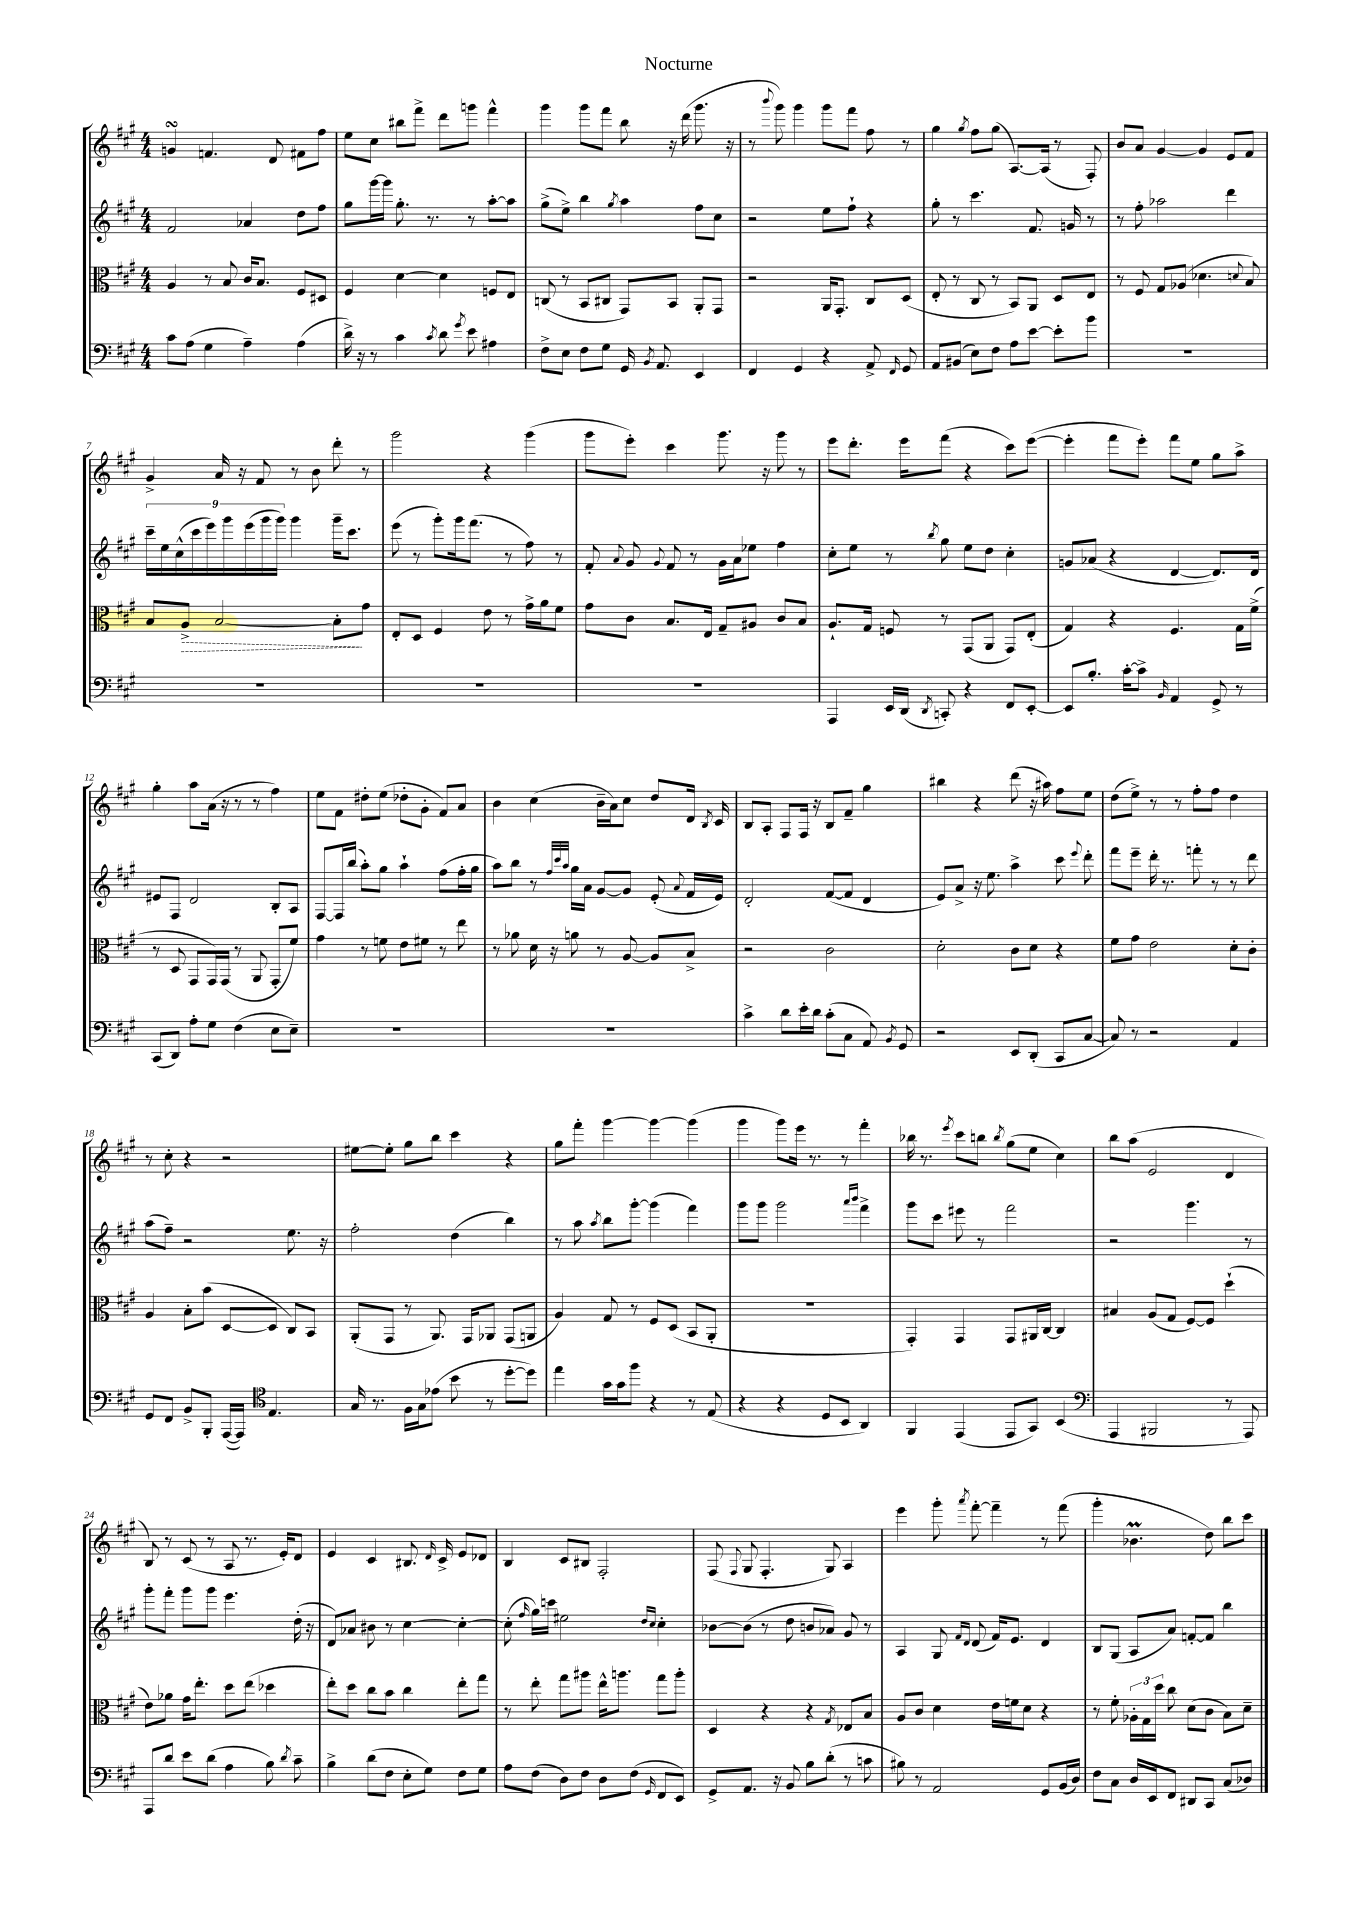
\header { title = "Nocturne" }
<<
\new StaffGroup <<
\new Staff = "s0" {
    \clef treble \key a \major \numericTimeSignature \time 4/4
    \autoBeamOff g'4\turn f'4. d'8 fis'8[ fis''8] |
    e''8[ cis''8] bis''8[ fis'''8]-> d'''8[ g'''8] fis'''4-^ |
    gis'''4 gis'''8[ fis'''8] b''8 r16 d'''16( gis'''8. r16 |
    r8 \appoggiatura { b'''8 } gis'''8) gis'''4 gis'''8[ fis'''8] fis''8 r8 |
    gis''4 \acciaccatura { gis''8 } fis''8[ gis''8]( a8.[~) a16]( r8 fis8-.) |
    b'8[ a'8] gis'4~ gis'4 e'8[ fis'8] |
    gis'4-> a'16 r16 fis'8 r8 b'8 d'''8-. r8 |
    gis'''2 r4 gis'''4( |
    gis'''8[ e'''8]-.) cis'''4 gis'''8. r16 gis'''8 r8 |
    e'''8[ d'''8.]-. e'''16[ fis'''8]( r4 cis'''8[) e'''8]~( |
    e'''4-. fis'''8[ e'''8]-.) fis'''8[ e''8] gis''8[ a''8]-> |
    gis''4-. a''8[ a'16]( r16 r8 r8 fis''4) |
    e''8[ fis'8] dis''8[-. e''8]( des''8[-. gis'8]-. fis'8[) a'8] |
    b'4 cis''4( b'16[-- a'16) cis''8] d''8[ d'16] \acciaccatura { b8 } cis'16 |
    b8[ a8]-. fis8[ fis16] r16 b8[ fis'8]-- gis''4 |
    bis''4 r4 d'''8( r16 ais''16) fis''8[ e''8] |
    d''8[( e''8]->) r8 r8 fis''8[-. fis''8] d''4 |
    r8 cis''8-. r4 r2 |
    eis''8[~ eis''8]-. gis''8[ b''8] cis'''4 r4 |
    gis''8[ fis'''8]-. gis'''4~ gis'''4~ gis'''4( |
    gis'''4 gis'''8[) e'''16] r8. r8 fis'''4-. |
    bes''16 r8. \acciaccatura { e'''8 } cis'''8[ b''8] \acciaccatura { b''8 } gis''8[( e''8] cis''4) |
    b''8[ a''8]( e'2 d'4 |
    b8) r8 cis'8( r8 a8 r8. e'16[-.) d'8] |
    e'4 cis'4 bis8. \grace { d'16 } cis'16-> e'8[ des'8] |
    b4 cis'8[ bis8] fis2-. |
    fis8( \appoggiatura { fis8 } gis8 fis4.-. gis8) a4 |
    e'''4 gis'''8-. \acciaccatura { a'''8 } fis'''8~-. fis'''4-- r8 fis'''8( |
    gis'''4-. bes'4.\prall d''8) b''8[ cis'''8] \bar "|." |
}
\new Staff = "s1" {
    \clef treble \key a \major \numericTimeSignature \time 4/4
    \autoBeamOff fis'2 aes'4 d''8[ fis''8] |
    gis''8[ gis'''16~ gis'''16] gis''8.-. r8. r8 a''8[~-. a''8] |
    gis''8[->( e''8]->) b''4 \acciaccatura { gis''8 } a''4 fis''8[ cis''8] |
    r2 e''8[ fis''8]-! r4 |
    gis''8-. r8 cis'''4. fis'8. g'16 r8 |
    r8 fis''8-. aes''2 d'''4 |
    \tuplet 9/8 { cis'''16[-- e''16 cis''16-^( cis'''16 e'''16) gis'''16 e'''16( gis'''16 gis'''16]) } gis'''4 gis'''16[-- cis'''8.] |
    e'''8( r8 gis'''8[-.) gis'''16 fis'''8.]( r8 fis''8) r8 |
    fis'8-. \appoggiatura { a'8 } gis'8 \appoggiatura { gis'8 } fis'8 r8 gis'16[ a'16 ees''8] fis''4 |
    cis''8[-. e''8] r8 \acciaccatura { b''8 } gis''8 e''8[ d''8] cis''4-. |
    g'8[ aes'8]( r4 d'4~ d'8.[) d'16] |
    eis'8[ fis8] d'2 b8[-. a8] |
    fis8[~ fis16 b''16]( a''8[-.) gis''8] a''4-! fis''8[( fis''16-. gis''16] |
    a''8[) b''8] r8 \grace { fis''32[ cis'''32 a''32] } gis''16[ a'16] gis'8[~ gis'8] e'8-.( \appoggiatura { a'8 } fis'16[ e'16]) |
    d'2-. fis'8[~( fis'8] d'4 |
    e'8[) a'8]-> r16 e''8. a''4-> cis'''8 \appoggiatura { e'''8 } d'''8-. |
    fis'''8[ e'''8]-- d'''16-. r8. f'''8-. r8 r8 d'''8 |
    a''8[( fis''8]--) r2 e''8. r16 |
    fis''2-. d''4( b''4) |
    r8 a''8 \acciaccatura { a''8 } b''8[ gis'''8]~-. gis'''4( fis'''4) |
    gis'''8[ gis'''8] gis'''2 \grace { a'''16[ b'''16] } fis'''4-> |
    gis'''8[ cis'''8] eis'''8 r8 fis'''2 |
    r2 gis'''4. r8 |
    gis'''8[-. fis'''8]-. gis'''8[ gis'''8] e'''4. d''16-.( r16 |
    d'8[) aes'8] bis'8 r8 cis''4~ cis''4~-. |
    cis''8-.( \grace { fis''16 } gis''16[) c'''16] eis''2 \grace { d''16[ cis''16] } cis''4-. |
    bes'8[~ bes'8]( r8 d''8 b'8[ aes'8]) gis'8 r8 |
    a4 gis8 \grace { fis'16[ d'16] } d'8( fis'16[) e'8.] d'4 |
    b8[ gis8]( a8[ a'8]) f'8[~-. f'8] b''4 \bar "|." |
}
\new Staff = "s2" {
    \clef alto \key a \major \numericTimeSignature \time 4/4
    \autoBeamOff a4 r8 b8 cis'16[ b8.] fis8[ dis8] |
    fis4 d'4~ d'4 f8[ e8] |
    c8( r8 b,8[ cis8] gis,8[) b,8] a,8[-. gis,8] |
    r2 a,16[ gis,8.]-. cis8[ d8]( |
    e8-. r8 cis8 r8 b,8[) a,8] d8[ e8] |
    r8 fis8 gis8[ aes8]( des'4. \appoggiatura { d'8 } b8) |
    b8[ \once \override Hairpin.style = #'dashed-line a8]->\> b2~ b8[-.\! gis'8] |
    e8[-. d8] fis4 e'8 r8 gis'16[-> a'16 fis'8] |
    gis'8[ cis'8] b8.[ e16] gis8[-- ais8] cis'8[ b8] |
    a8.[-! gis16] f8 r8 gis,8[( a,8] gis,8[) e8]-.( |
    gis4) r4 fis4. gis16[ fis'16]->( |
    r8 d8 gis,8[ gis,16) gis,16]( r8 a,8 gis,8[-. fis'8]) |
    gis'4 r8 f'8 e'8[ fis'8] r8 e''8 |
    r8 aes'8 d'16 r16 a'8 r8 a8~ a8[ b8]-> |
    r2 cis'2 |
    d'2-. cis'8[ d'8] r4 |
    fis'8[ gis'8] e'2 d'8[-. cis'8]-. |
    a4 b8[-. b'8]( d8[~ d8] cis8[) b,8] |
    a,8[-.( gis,8] r8 a,8.) gis,16[ aes,8] gis,8[( a,8] |
    a4) gis8 r8 fis8[ d8]( b,8[ a,8]-. |
    R1 |
    gis,4-.) gis,4 gis,8[ ais,16 cis16]~ cis4 |
    bis4 a8[( gis8] fis8[~) fis8] d''4-!( |
    e'8[) aes'8] gis'16[ e''8.]-. d''8[ e''8]( des''4 |
    e''8[-.) d''8] cis''8[ b'8] cis''4 e''8[-. gis''8] |
    r8 e''8-. gis''8[ ais''8] e''16[-^ a''8.] gis''8[ a''8]-. |
    d4 r4 r4 \acciaccatura { gis8 } ees8[ b8] |
    a8[ cis'8] d'4 e'16[ f'16 d'8] r4 |
    r8 fis'8-. \tuplet 3/2 { aes16[-. gis16 d''16] } cis''8 d'8[( cis'8] b8[) d'8]-- \bar "|." |
}
\new Staff = "s3" {
    \clef bass \key a \major \numericTimeSignature \time 4/4
    \autoBeamOff cis'8[ a8]( gis4 a4--) a4( |
    d'16->) r16 r8 cis'4 \acciaccatura { cis'8 } d'8 \acciaccatura { gis'8 } e'8 ais4 |
    fis8[-> e8] fis8[ gis8] gis,16 \acciaccatura { b,8 } a,8. e,4 |
    fis,4 gis,4 r4 a,8-> \grace { fis,16 } gis,8 |
    a,8[ bis,8]( e8[) fis8] a8[ e'8]~ e'8[-. b'8] |
    R1 |
    R1 |
    R1 |
    R1 |
    a,,4 e,16[ d,16]( \acciaccatura { d,8 } c,8-.) r4 fis,8[ e,8]~-. |
    e,8[ b8.]-. cis'16[~-. cis'8]-> \grace { b,16 } a,4 gis,8-> r8 |
    cis,8[( d,8]) a8[-. gis8] fis4( e8[ e8]--) |
    R1 |
    R1 |
    cis'4-> d'8[ e'16-. d'16] cis'8[-.( cis8] a,8) \acciaccatura { b,8 } gis,8 |
    r2 e,8[ d,8]-.( cis,8[ cis8]~ |
    cis8) r8 r2 a,4 |
    gis,8[ fis,8] b,8[-> b,,8]-. a,,16[~( a,,16]) \clef tenor e4. |
    gis16 r8. fis16[ gis16 ees'8]( b'8 r8 d''8[~-. d''8]) |
    e''4 gis'16[ gis'16 fis''8] r4 r8 e8( |
    r4 r4 d8[ b,8] a,4) |
    fis,4 e,4( e,8[ gis,8]) b,4( |
    \clef bass a,,4 bis,,2 r8 a,,8) |
    a,,8[ d'8] e'8[ d'8]( a4 b8) \acciaccatura { d'8 } cis'8-- |
    b4-> d'8[( fis8] e8[-. gis8]) fis8[ gis8] |
    a8[ fis8]( d8[) fis8] d8[ fis8]( \grace { gis,16 } fis,8[ e,8]) |
    gis,8[-> a,8.] r16 b,8 b8[ d'8]-.( r8 c'8 |
    bis8) r8 a,2 gis,8[ b,16( d16]) |
    fis8[ cis8] d16[ e,16 fis,8] dis,8[ cis,8] cis8[( des8]) \bar "|." |
}
>>
>>
